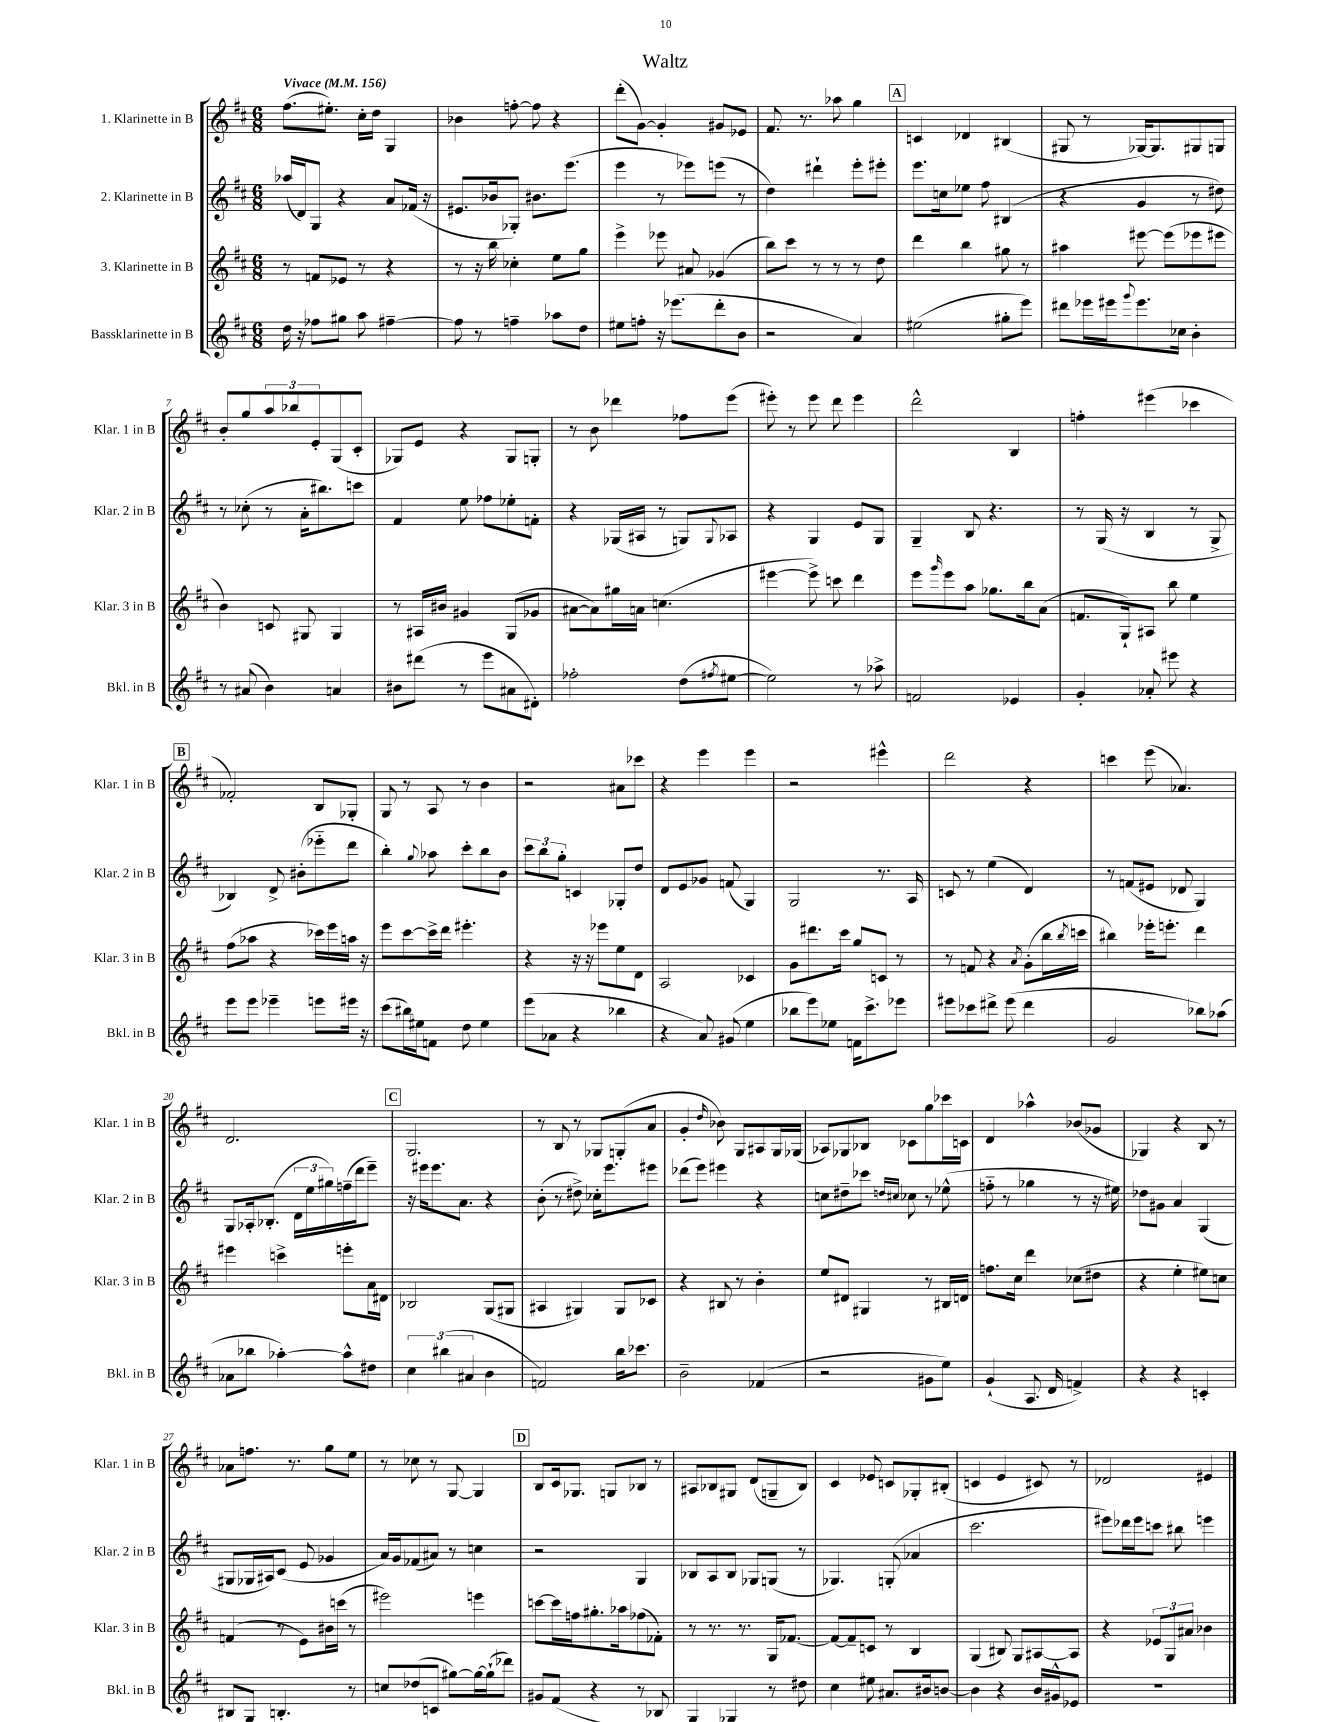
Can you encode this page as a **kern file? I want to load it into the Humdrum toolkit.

**kern	**kern	**kern	**kern
*staff4	*staff3	*staff2	*staff1
*clefG2	*clefG2	*clefG2	*clefG2
*k[f#c#]	*k[f#c#]	*k[f#c#]	*k[f#c#]
*M6/8	*M6/8	*M6/8	*M6/8
*MM156	*MM156	*MM156	*MM156
16dd	8r	(16aa-	(8.ff#
16r	.	16d)	.
8ff-	8f	8G	.
.	.	.	8.ee#')
8gg#	8e-	4r	.
8aa	8r	.	16cc#'
.	.	.	16dd
[4ff#~	4r	8a	4G
.	.	(16f-	.
.	.	16r	.
=	=	=	=
8ff#]	8r	8.e#	4b-
8r	16r	.	.
.	16bb	16b-	.
4ff~	4cc-'	8G-')	[8ff'
.	.	8.b#	8ff]
8aa-	8ee	.	4r
.	.	(8.eee	.
8dd	8gg	.	.
=	=	=	=
8ee#	4eee^	4eee	(8ddd'
8ff'	.	.	[8g)
16r	8eee-	8r	4g']
(8.eee-	.	.	.
.	8a#	8eee-)	.
8ddd'	(4g-	(8eee	8g#
8b	.	8r	8e-
=	=	=	=
2r	8bb)	4dd)	8.f#
.	8ccc#	.	.
.	.	.	8.r
.	8r	4ddd#`	.
.	8r	.	8aa-
4a)	8r	8eee'	4gg
.	8dd	8eee#'	.
=	=	=	=
(2ee#	4ddd	8.eee	4c
.	.	16cc	.
.	4bb	8ee-	4d-
.	.	8ff#	.
8gg#'	8gg#	(4B#	(4B#
8eee)	8r	.	.
=	=	=	=
8ddd#	4aa#	4r	8G#
16eee-	.	.	8r
16eee#	.	.	.
8qqggg	.	.	.
8.eee#	[8eee#	4g	[16G-)
.	.	.	8.G-]
.	(8eee#]	.	.
16cc-	.	.	.
4b'	8eee-	8r	8G#
.	8eee#	8dd#)	8G
=	=	=	=
8r	4b)	8r	8b'
(8a#	.	(8cc-'	8gg
4b)	8c	8r	12aa
.	.	.	12bb-
.	8G#	16a'	.
.	.	.	12e'
.	.	8.bb#)	.
4a	4G#	.	(8G
.	.	8ccc	8c#'
=	=	=	=
8b#	8r	4f#	8G-)
(8ddd#	16A#	.	8e
.	16b#	.	.
8r	4g#	8ee	4r
8eee	.	8ff-	.
8a#	(8G	8ee-'	8G-
8d#')	8g-	8f'	8G'
=	=	=	=
2ff-'	[8a#	4r	8r
.	8a#])	.	8b
.	16gg#	(16G-	4ddd-
.	16a	16A#	.
.	(4.cc	8r	.
(8dd	.	8G)	8ff-
8qff#	.	8qqG	.
[8ee#	.	8A-	(8eee
=	=	=	=
2ee#])	[4eee#	4r	8eee#')
.	.	.	8r
.	8eee#^])	4G	8eee#
.	8ccc	.	8ddd
8r	4ddd	8e	4eee#
8aa-^	.	8G	.
=	=	=	=
2f	8eee	4G~	2ddd^^
.	16qqggg	.	.
.	8eee	.	.
.	8aa	8B	.
.	8.gg-	4.r	.
4e-	.	.	4B
.	16bb	.	.
.	(8a	.	.
=	=	=	=
4g'	8.f	8r	4ff'
.	.	(16G	.
.	16G`)	16r	.
8a-'	8A#	4B	(4eee#
8eee#	8bb	.	.
4r	4ee	8r	4ccc-
.	.	8G^	.
=	=	=	=
8eee	(8ff#	4B-)	2f-')
8eee	8aa-	.	.
4eee-~	4r	8d^	.
.	.	(8b#'	.
8eee	16ccc-)	8eee-'~	8B
.	16eee	.	.
16eee#	16aa	8ddd	8G-'
16r	16r	.	.
=	=	=	=
(8ccc#	8eee	4bb')	8G
16bb#)	[8ccc#	.	8r
16ee#	.	.	.
.	.	8qqgg	.
8f	16ccc#^]	8aa-	8A
.	16ddd	.	.
8dd	4.eee#'	8ccc#'	8r
4ee#	.	8bb	4b
.	.	8b	.
=	=	=	=
(8eee	4r	12ccc#	2r
.	.	12bb	.
8a-	.	.	.
.	.	12gg'	.
4r	16r	4c	.
.	16r	.	.
.	8eee-	.	.
4bb-	8ee	8G-'	8a#
.	8d	8dd	8ccc-
=	=	=	=
4r	2A	8d	4r
.	.	8e	.
8a)	.	8g-	4eee
(8g#	.	(8f	.
4ee	4c-	4G)	4eee
=	=	=	=
8bb-	8g	2G	2r
8eee)	8.ddd#	.	.
8ee-	.	.	.
.	16ccc#	.	.
16f	8gg	.	.
8.ccc#^	.	.	.
.	8c	8.r	4eee#^^
8eee-	8r	.	.
.	.	16A	.
=	=	=	=
8eee#	8r	8c	2ddd
8ccc-	8f	8r	.
8ddd#^	4r	(4ee	.
(8eee#	.	.	.
.	8qa	.	.
4ddd#	(8g'	4d)	4r
.	16bb	.	.
.	8qbb	.	.
.	16ccc	.	.
=	=	=	=
2g	4bb#)	8r	4ccc
.	.	(8f	.
.	16eee-'	8e#	(8eee
.	8.eee'	.	.
.	.	8d-	4.a-)
8bb-)	4ddd	4G)	.
(8aa-	.	.	.
=	=	=	=
8a-	4eee#	8G	2.d
8bb-	.	16A-'	.
.	.	(8.B-'	.
[4aa-')	4ccc^	.	.
.	.	24d	.
.	.	24ee	.
.	.	24gg#)	.
8aa-^^]	8eee'	(16ff~	.
.	.	16ddd	.
8dd#	16a	8eee~)	.
.	16d#	.	.
=	=	=	=
6cc#	2B-	16r	2.G
.	.	16eee#	.
.	.	8.eee#	.
(6bb#	.	.	.
.	.	8.a	.
6a#	.	.	.
4b	(8G	4r	.
.	8G#	.	.
=	=	=	=
2f)	4A#	(8b'	8r
.	.	8r	8B
.	4G#)	8dd#^)	8r
.	.	16cc-'	8G-
.	.	8.eee	.
16bb	8G#	.	(8G'
8.ccc-	.	.	.
.	8c-	8eee#	8a
=	=	=	=
2b~	4r	(8ddd-	4g'
.	.	8eee)	.
.	.	.	16qqdd
.	8B#	4eee#	8b-)
.	8r	.	8G
(4f-	4b'	4r	8A#
.	.	.	16G
.	.	.	(16G-
=	=	=	=
2r	8ee	8cc	8A-)
.	8d#	8dd#~	8G-
.	4G#	8ccc-	8B-
.	.	16qqdd	.
.	.	16qqcc#	.
.	.	8cc-	8c-
8g#	8r	8r	8gg
8ee)	16B#	(8ee-^^	16ccc-
.	16d	.	16c
=	=	=	=
(4g`	8.ff	8ff'~	4d
.	.	8r	.
.	16cc#	.	.
8.A	4ddd	4gg-	4aa-^^
16d	.	.	.
4f^)	(8cc-	8r	(8b-
.	8dd#	16r	8g-
.	.	16ee#)	.
=	=	=	=
4r	4r	8dd-	4G-)
.	.	8g#	.
4r	4ee'	4a	4r
4c'	8ee#)	(4G	8B
.	8cc	.	8r
=	=	=	=
8B#	(4f	8G#	8a-
8G'	.	16G-	8.ff
.	.	16A#)	.
4.B'	8r	(8c#	.
.	.	.	8.r
.	8e)	8e	.
.	16b#	4g-	8gg
.	(16ccc	.	.
8r	8r	.	8ee
=	=	=	=
8cc	2eee#)	16a)	8r
.	.	16g	.
(8dd-	.	(8f-	8cc-
8c	.	8a#)	8r
[8gg#)	.	8r	[8G
16gg#_	4eee	4cc	4G]
(16gg#`]	.	.	.
8ddd-)	.	.	.
=	=	=	=
8g#	[8ccc	2r	8B
(8f#	16ccc]	.	16c#
.	16ff	.	8.G-
4r	8.gg#'	.	.
.	.	.	8G
.	16aa-	.	.
8r	(8ff-	4G	8B-
8B-	8f-')	.	8r
=	=	=	=
4G)	8r	8B-	8A#
.	8.r	8A	8B-
4G-	.	8B-	8G#
.	8.r	.	.
.	.	8G-	(8d
8r	16G	(8G	8G~
.	[8.f-	.	.
8dd#	.	8r	8B-)
=	=	=	=
4cc#	8f-_	4.G-)	4c#
.	8f-~]	.	.
8ee#	8c	.	8e-
8.a#	8r	(8G'	8c
.	4B	4a-	8G-'
16b#	.	.	.
[8b	.	.	(8B#'
=	=	=	=
4b]	(4G	2.ccc#	4c
4r	8B#)	.	4e
.	8G	.	.
16b	[8A#	.	8c#)
16g#^^	.	.	.
8e-	8A#]	.	8r
=	=	=	=
2.r	4r	8eee#)	2d-
.	.	16ddd-	.
.	.	16eee#	.
.	12e-	8ccc	.
.	12G	.	.
.	.	8bb#	.
.	12a#	.	.
.	4b-	4eee	4e#
==	==	==	==
*-	*-	*-	*-
